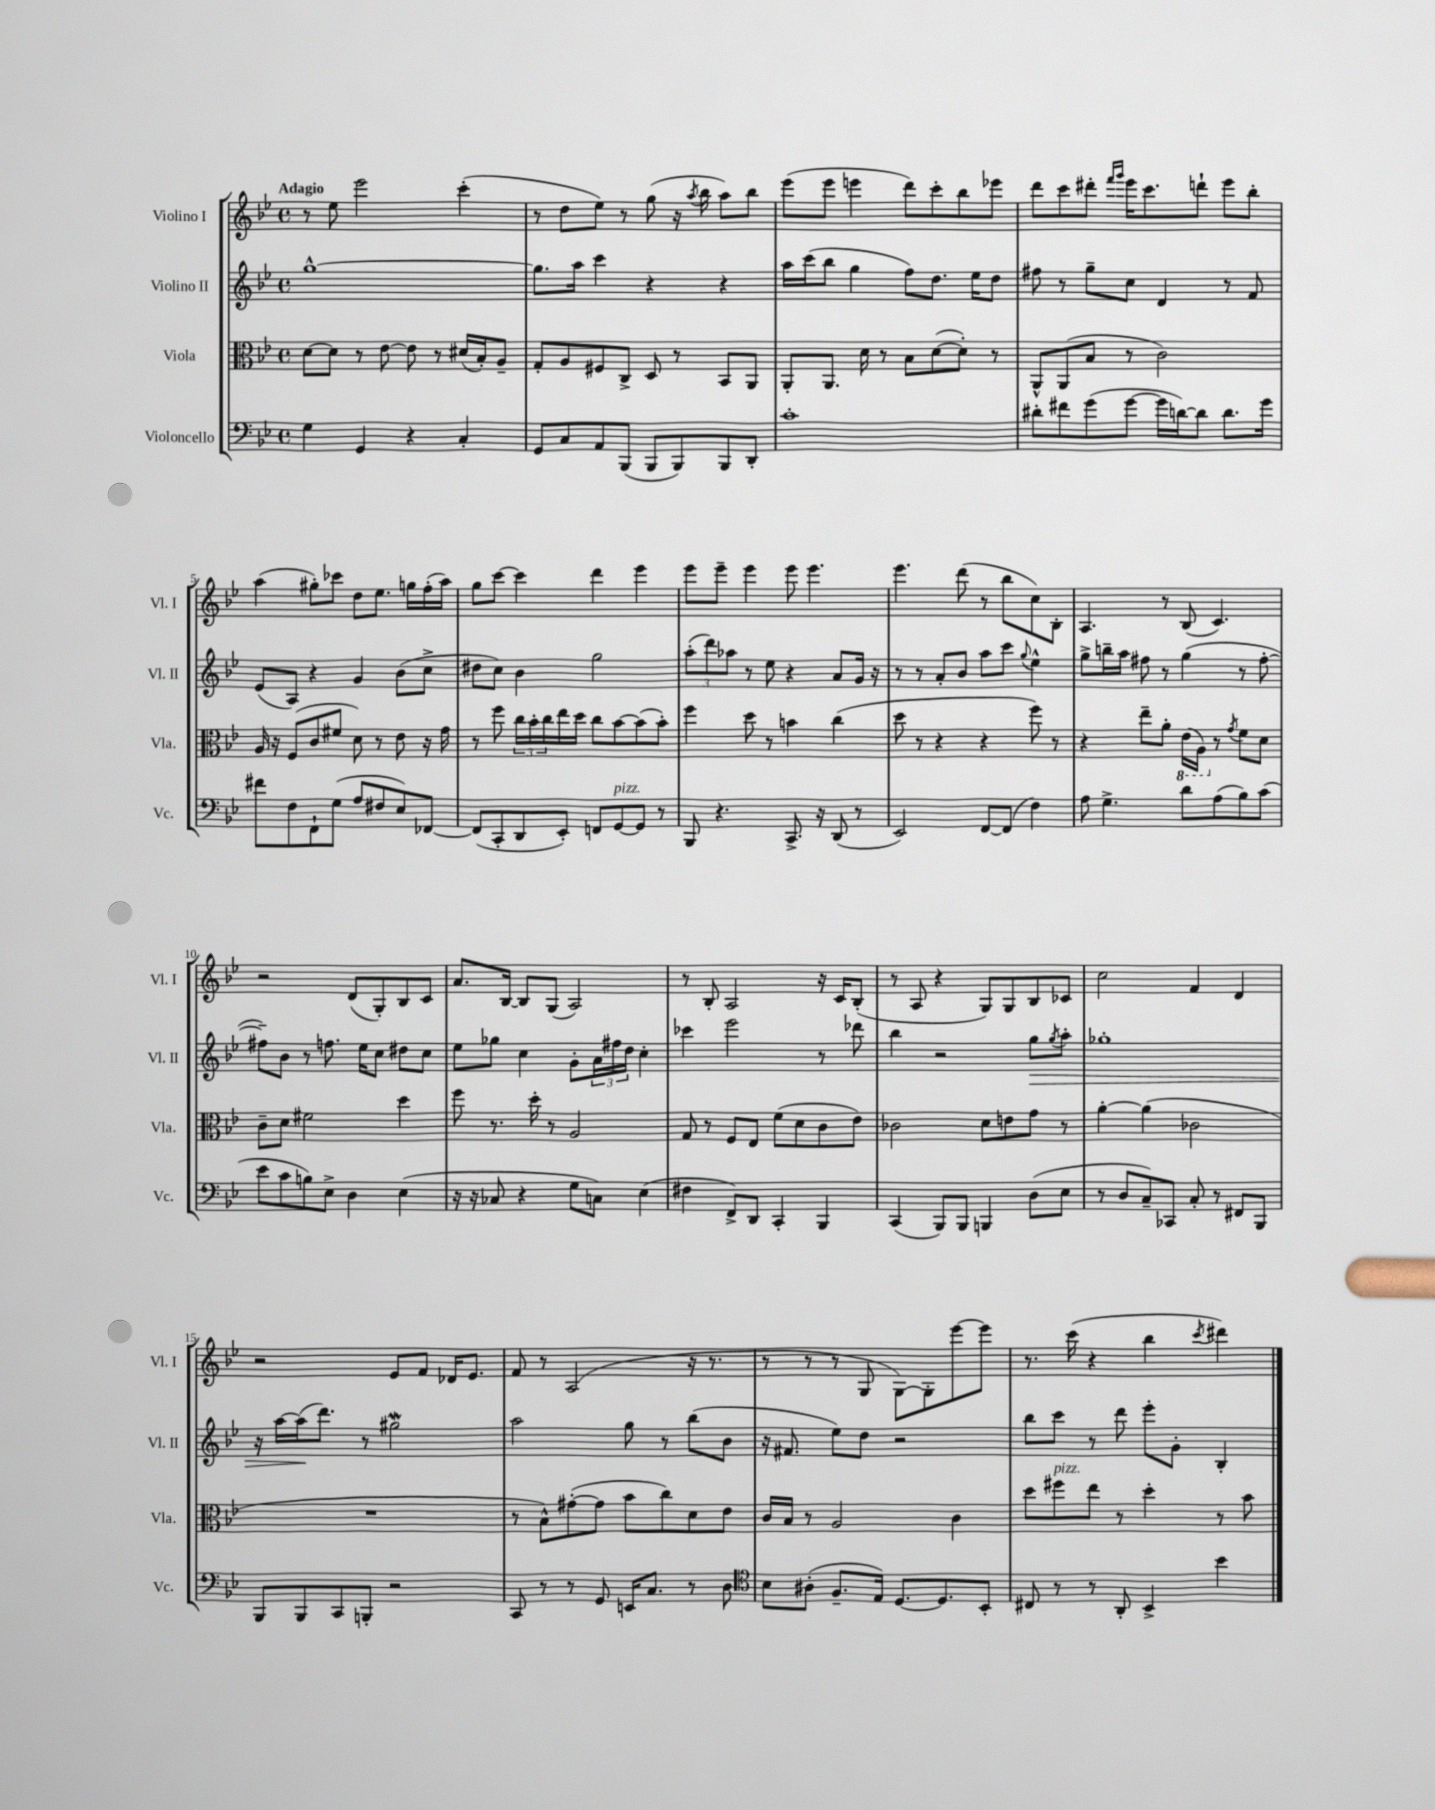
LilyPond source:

<<
\new StaffGroup <<
\new Staff = "s0" \with { instrumentName = "Violino I" shortInstrumentName = "Vl. I" } {
    \clef treble \key bes \major \defaultTimeSignature \time 4/4 \tempo "Adagio"
    r8 ees''8 ees'''2 c'''4-.( |
    r8 d''8 ees''8) r8 g''8( r16 \acciaccatura { a''8 } bes''16 a''8) bes''8 |
    ees'''8( ees'''8 e'''4 d'''8) c'''8-. bes''8 ees'''8 |
    d'''8 c'''8 dis'''8-. \grace { f'''16 g'''16 } ees'''16 c'''8. d'''8-! ees'''8 bes''8-. |
    a''4( gis''8-.) ces'''8 d''8 ees''8. g''16 f''16-.( a''16) |
    g''8 c'''8~ c'''4 d'''4 ees'''4 |
    ees'''8 ees'''8-- ees'''4 ees'''8 ees'''4. |
    ees'''4. d'''8( r8 bes''8 c''8) bes8-. |
    a4. r8 bes8( c'4.) |
    r2 d'8( g8-.) bes8 c'8 |
    a'8. bes16~ bes8 g8( a2) |
    r8 bes8-. a2 r16 c'16 bes8-.( |
    r8 a8 r4 g8) g8 bes8 ces'8 |
    c''2 f'4 d'4 |
    r2 ees'8 f'8 des'16 ees'8. |
    f'8 r8 a2( r16 r8. |
    r8 r8 r8 g8 g8~) g8-. ees'''8~ ees'''8 |
    r8. c'''16( r4 bes''4 \acciaccatura { c'''8 } dis'''4) \bar "|." |
}
\new Staff = "s1" \with { instrumentName = "Violino II" shortInstrumentName = "Vl. II" } {
    \clef treble \key bes \major \defaultTimeSignature \time 4/4
    g''1~-^ |
    g''8. a''16 c'''4 r4 r4 |
    a''16 c'''16( bes''8 g''4 f''8) d''8. ees''16 d''8 |
    fis''8 r8 g''8-- c''8 d'4 r8 f'8 |
    ees'8( a8) r4 g'4 bes'8( c''8-> |
    dis''8 c''8) bes'4 g''2 |
    \tuplet 3/2 { a''8-.( d'''8) aes''8 } r8 ees''8 r4 a'8 g'16 r16 |
    r8 r8 a'8-. bes'8 a''8 c'''8 \appoggiatura { g''8 } ees''4-^ |
    g''8-> b''16-- a''16 fis''8 r8 g''4( r8 fis''8~-. |
    fis''8--) bes'8 r8 f''8. ees''16 c''8 dis''8 c''8 |
    ees''8 ges''8 c''4 g'8-. \tuplet 3/2 { a'16 fis''16 d''16 } c''4-. |
    ces'''4 ees'''2 r8 des'''8 |
    bes''4 r2 g''8\> \acciaccatura { g''8 } a''8-. |
    ges''1-. |
    r16 a''16~ a''16\!( d'''8.) r8 gis''2\mordent |
    a''2 g''8 r8 bes''8( bes'8 |
    r16 fis'8. ees''8) d''8 r2 |
    bes''8 c'''8 r8 d'''8 ees'''8-. g'8-. bes4-. \bar "|." |
}
\new Staff = "s2" \with { instrumentName = "Viola" shortInstrumentName = "Vla." } {
    \clef alto \key bes \major \defaultTimeSignature \time 4/4
    d'8~ d'8 r8 ees'8~ ees'8 r8 dis'16( bes16-.) a8-- |
    g8-. a8 fis8 c8-> d8 r8 bes,8 a,8 |
    a,8-. a,8. d'16 r8 bes8 d'8~( d'8-.) r8 |
    a,8-^ a,8( bes8 r8 c'2) |
    a16 r16 f8( c'8 fis'8 d'8) r8 ees'8 r16 g'16 |
    r8 f''8 \tuplet 3/2 { c''16 bes'16-. c''16 } ees''16 d''16 c''8 bes'8~ bes'8( bes'8-.) |
    f''4 d''8 r8 b'4 c''4( |
    d''8 r8 r4 r4 f''8) r8 |
    r4 ees''8-- a'8-. \ottava #-1 ees16( a,16) \ottava #0 r8 \acciaccatura { g'8 } f'8 d'8 |
    c'8-- d'8 fis'2 d''4 |
    f''8 r8. d''16-. r8 a2 |
    g8 r8 f8 ees8 f'8( d'8 c'8 ees'8) |
    ces'2 d'8 e'8 g'8 r8 |
    a'4~-. a'4( ces'2 |
    R1 |
    r8 bes8-^) gis'8~-.( gis'8 bes'8 c''8) d'8 ees'8 |
    c'16 bes16 r8 a2 c'4 |
    d''8 fis''8^\markup { \italic "pizz." } ees''8 r8 d''4-. r8 bes'8 \bar "|." |
}
\new Staff = "s3" \with { instrumentName = "Violoncello" shortInstrumentName = "Vc." } {
    \clef bass \key bes \major \defaultTimeSignature \time 4/4
    g4 g,4 r4 c4-. |
    g,8 c8 a,8 bes,,8( bes,,8 bes,,8) bes,,8 d,8-. |
    c'1-. |
    dis'8-. fis'8 g'8( g'8~ g'16 d'16~) d'8 d'8. g'16 |
    fis'8 f8 f,8-! g8( a8 fis8 ees8) fes,8~ |
    fes,8( c,8-. d,8 ees,8-.) f,8 g,8~^\markup { \italic "pizz." } g,8 r8 |
    bes,,8 r4. c,8.-> r16 d,8( r8 |
    ees,2) f,8~ f,8( f4) |
    a8 g4.-> d'8 a8( bes8) c'8( |
    ees'8 c'8 b8) ees8-> d4 ees4( |
    r16 r16 ces8 r4 g8 c8) ees4( |
    fis4 f,8->) d,8 c,4-. bes,,4 |
    c,4( bes,,8) bes,,8 b,,4 d8( ees8 |
    r8 d8 c8--) ces,8 c8-. r8 fis,8 bes,,8 |
    bes,,8 bes,,8 c,8 b,,8-. r2 |
    c,8 r8 r8 g,8 e,16 c8. r8 d8 |
    \clef tenor bes8 ais8-.( f8.-- ees16) d8.~ d8. bes,8-. |
    cis8 r8 r8 a,8-. bes,4-> bes'4 \bar "|." |
}
>>
>>
